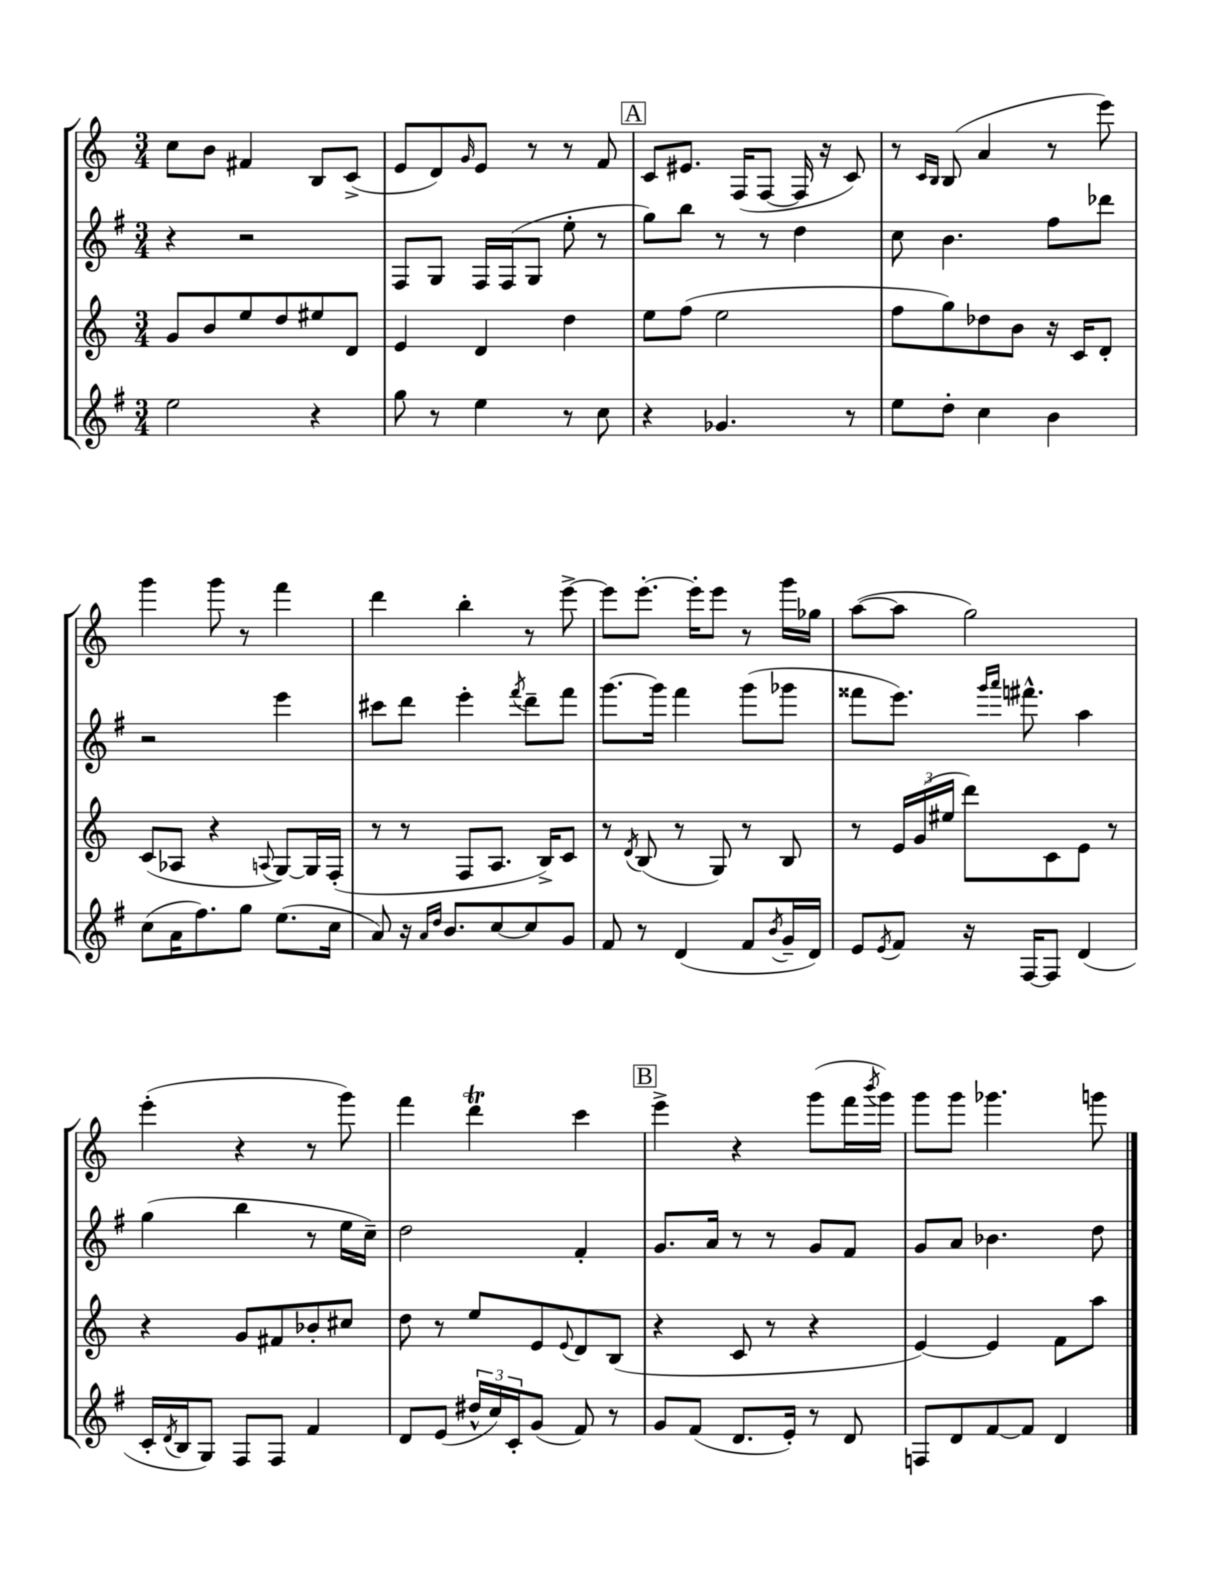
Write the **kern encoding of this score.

**kern	**kern	**kern	**kern
*staff4	*staff3	*staff2	*staff1
*clefG2	*clefG2	*clefG2	*clefG2
*k[f#]	*k[]	*k[f#]	*k[]
*M3/4	*M3/4	*M3/4	*M3/4
2ee	8g	4r	8cc
.	8b	.	8b
.	8ee	2r	4f#
.	8dd	.	.
4r	8ee#	.	8B
.	8d	.	(8c^
=	=	=	=
8gg	4e	8F#	8e
8r	.	8G	8d)
.	.	.	16qqg
4ee	4d	16F#	8e
.	.	(16F#	.
.	.	8G	8r
8r	4dd	8ee'	8r
8cc	.	8r	8f
=	=	=	=
4r	8ee	8gg)	8c
.	(8ff	8bb	8.e#
4.g-	2ee	8r	.
.	.	.	(16F
.	.	8r	[8F
.	.	4dd	16F]
.	.	.	16r
8r	.	.	8c)
=	=	=	=
8ee	8ff	8cc	8r
.	.	.	16qqc
.	.	.	16qqB
8dd'	8gg)	4.b	(8B
4cc	8dd-	.	4a
.	8b	.	.
4b	16r	8ff#	8r
.	16c	.	.
.	8d'	8ddd-	8eee)
=	=	=	=
(8cc	(8c	2r	4ggg
16a	8A-	.	.
8.ff#)	.	.	.
.	4r	.	8ggg
8gg	.	.	8r
.	8qqA	.	.
(8.ee	[8G)	4eee	4fff
.	16G]	.	.
16cc	(16F'	.	.
=	=	=	=
8a)	8r	8ccc#	4ddd
16r	8r	8ddd	.
16qqa	.	.	.
16qqdd	.	.	.
8.b	.	.	.
.	8F	4eee'	4bb'
[8cc	8.A	.	.
.	.	8qfff#	.
8cc]	.	8ddd~	8r
.	16B^)	.	.
8g	8c	8fff#	[8eee^
=	=	=	=
8f#	8r	[8.ggg	8eee]
.	8qd	.	.
8r	(8B	.	[8.eee'
.	.	16ggg]	.
(4d	8r	4fff#	.
.	.	.	16eee']
.	8G)	.	8eee
8f#	8r	(8ggg	8r
8qb	.	.	.
16g~	8B	8ggg-	16ggg
16d)	.	.	16gg-
=	=	=	=
8e	8r	8fff##	([8aa
8qe	.	.	.
8f#	24e	8.eee)	8aa]
.	(24g	.	.
.	24ee#	.	.
16r	8ddd)	.	2gg)
.	.	16qqggg	.
.	.	16qqaaa	.
[16F#	.	8.fff#^^	.
8F#]	8c	.	.
(4d	8e	4aa	.
.	8r	.	.
=	=	=	=
16c'	4r	(4gg	(4eee'
8qd	.	.	.
16B	.	.	.
8G)	.	.	.
8F#	8g	4bb	4r
8F#	8f#	.	.
4f#	8b-'	8r	8r
.	8cc#	16ee	8ggg)
.	.	16cc~)	.
=	=	=	=
8d	8dd	2dd	4fff
(8e	8r	.	.
24dd#^^	8ee	.	4ddd
24cc)	.	.	.
24c'	.	.	.
(8g	8e	.	.
.	8qqe	.	.
8f#)	8d	4f#'	4ccc
8r	(8B	.	.
=	=	=	=
8g	4r	8.g	4eee^
(8f#	.	.	.
.	.	16a	.
8.d	8c	8r	4r
.	8r	8r	.
16e')	.	.	.
8r	4r	8g	(8ggg
8d	.	8f#	16fff
.	.	.	8qbbb
.	.	.	16ggg)
=	=	=	=
8F	[4e)	8g	8ggg
8d	.	8a	8ggg
[8f#	4e]	4.b-	4.ggg-
8f#]	.	.	.
4d	8f	.	.
.	8aa	8dd	8ggg
==	==	==	==
*-	*-	*-	*-
